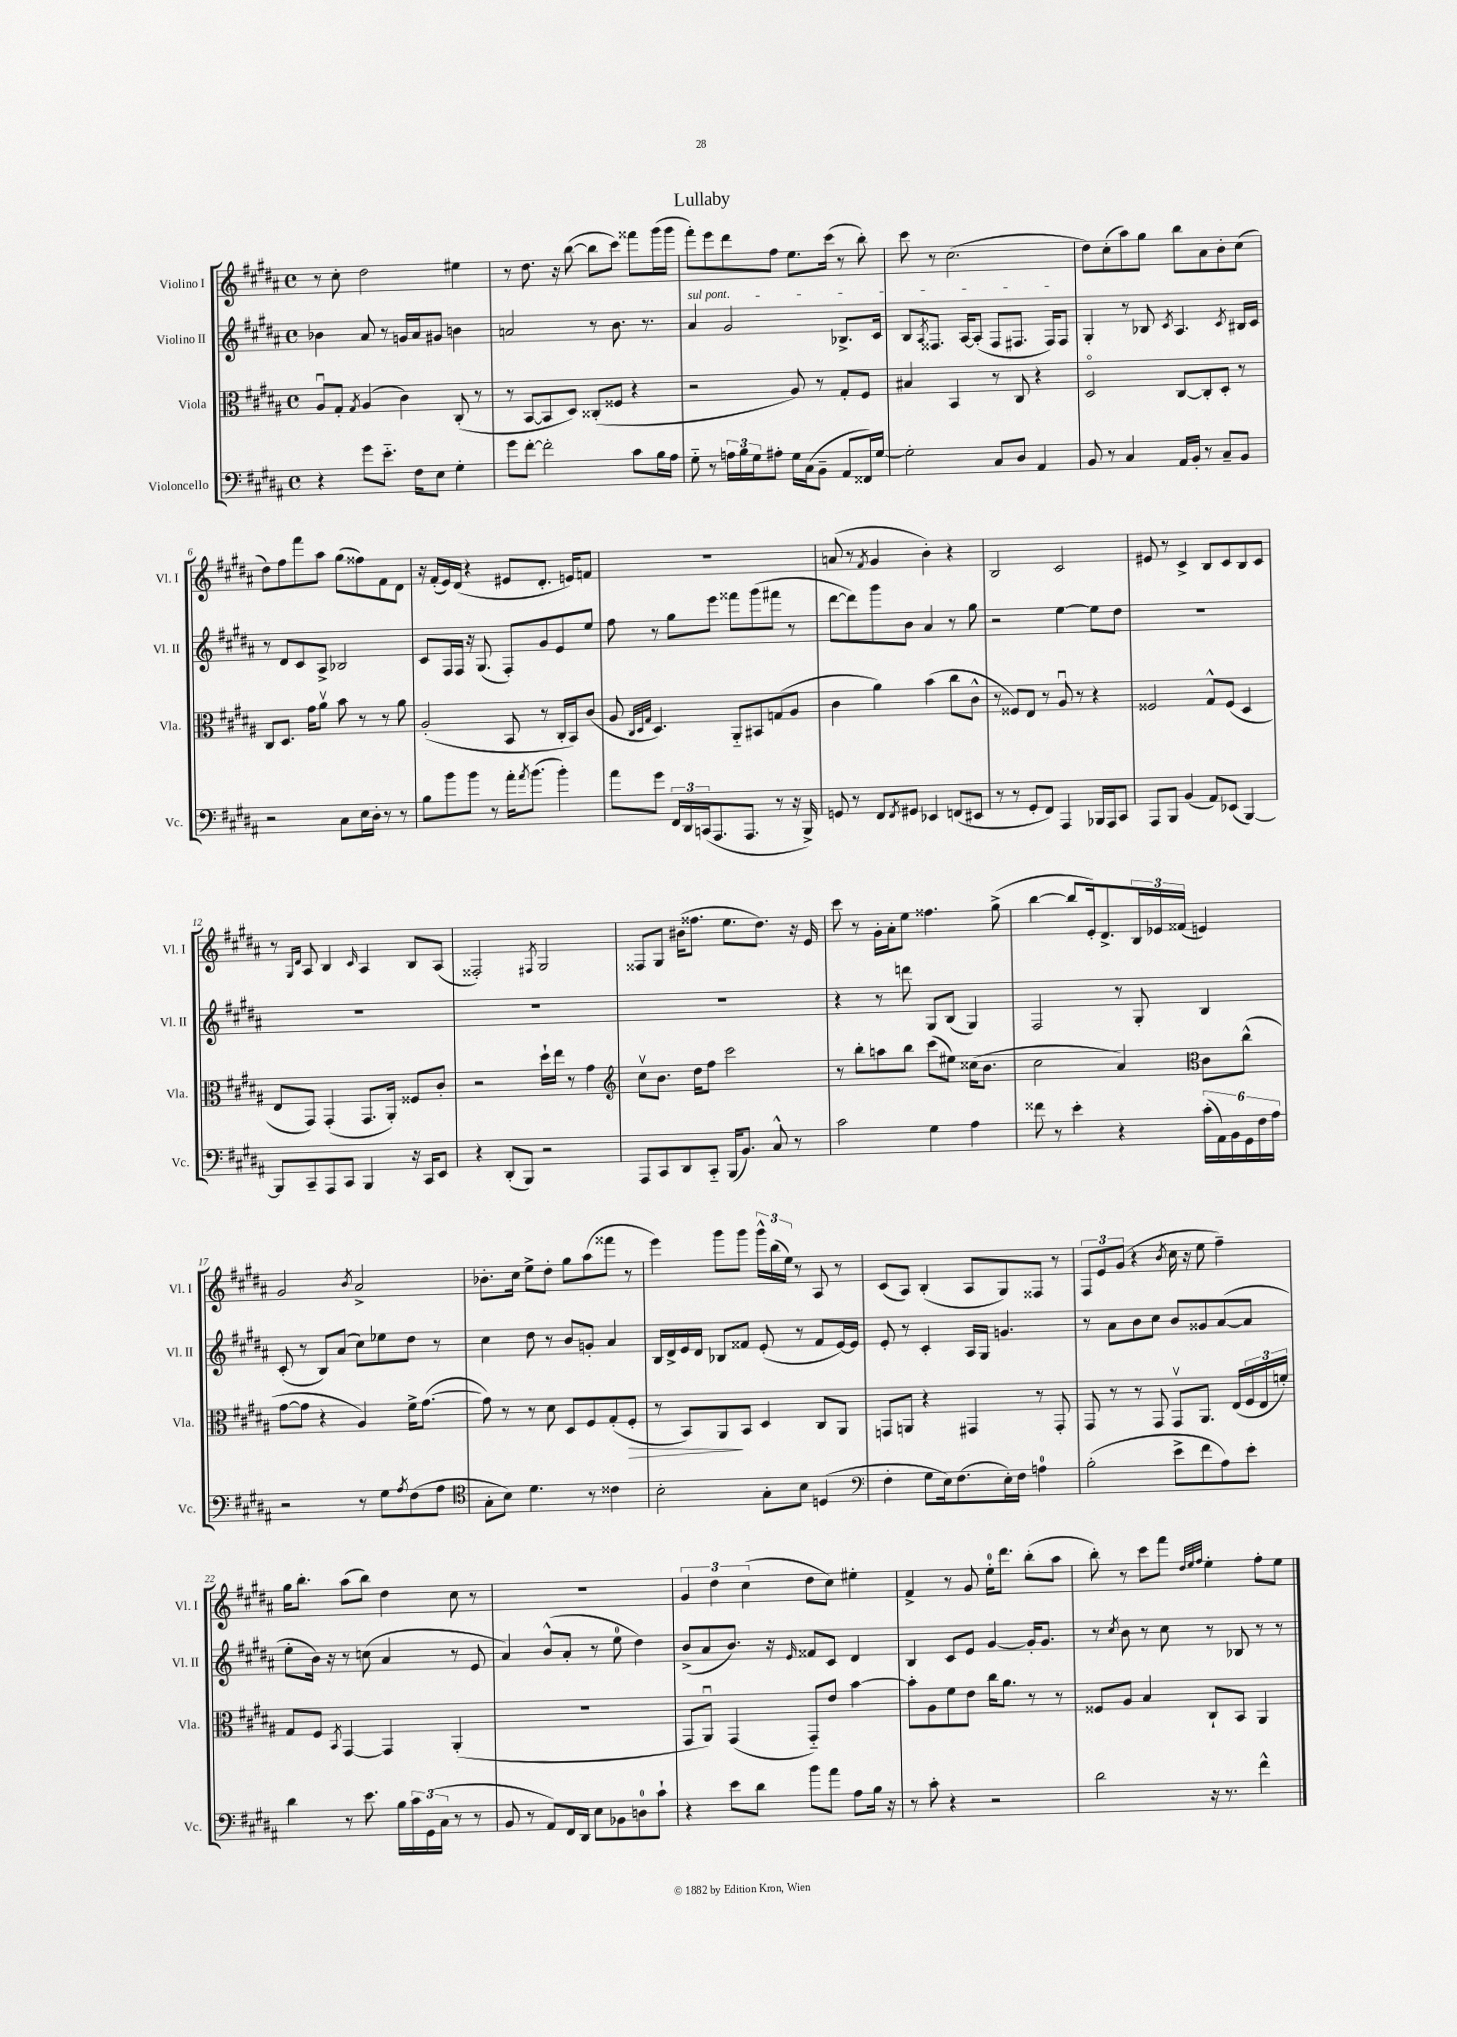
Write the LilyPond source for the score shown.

\header { title = "Lullaby" }
<<
\new StaffGroup <<
\new Staff = "s0" \with { instrumentName = "Violino I" shortInstrumentName = "Vl. I" } {
    \clef treble \key b \major \defaultTimeSignature \time 4/4
    r8 cis''8-. dis''2 eis''4 |
    r8 dis''8. r16 b''8~( b''8 cis'''8) fisis'''8 gis'''16( gis'''16 |
    fis'''8-.) e'''8 dis'''8 fis''8 e''8. cis'''16( r8 b''8-.) |
    cis'''8 r8 cis''2.( |
    dis''8) cis''8-.( ais''8) gis''8 b''8 ais'8 b'8-. cis''8( |
    dis''8) fis''8 fis'''8 ais''8 gis''8( fisis''8) fis'8 dis'8 |
    r16 fis'16-.( e'16) dis'16( r4 eis'8 dis'8.-. e'16) f'8 |
    R1 |
    a'8( r8 \acciaccatura { fis'8 } gis'4 b'4-.) r4 |
    b2 cis'2 |
    eis'8 r8 cis'4-> b8 cis'8 b8 cis'8 |
    r8 \grace { gis16 dis'16 } ais8 b4 \grace { cis'16 } ais4 b8 ais8( |
    fisis2-.) \acciaccatura { fis8 } gis2 |
    fisis8 gis8 bis'16( fisis''8. e''8. dis''8.) r16 e'16 |
    cis'''8 r8 gis'16-. ais'16-. e''8 fisis''4. gis''8->( |
    b''4~ b''8 e'16-.) dis'8.-> \tuplet 3/2 { b16 ees'16 fisis'16( } e'4) |
    gis'2 \acciaccatura { b'8 } ais'2-> |
    bes'8.-. cis''16 e''8-> dis''8-. gis''8 ais''8( fisis'''8 r8 |
    e'''4) gis'''8 gis'''8 \tuplet 3/2 { gis'''16-^ b''16( e''16) } r8 ais8 r8 |
    cis'8( ais8) b4-.( ais8 gis8) fisis8 r8 |
    \tuplet 3/2 { fis8 e'8 gis'8( } r4 \acciaccatura { b'8 } cis''16 r16 e''8 fis''4--) |
    gis''16 b''8.-. ais''8( b''8) dis''4 cis''8 r8 |
    R1 |
    \tuplet 3/2 { gis'4 dis''4 cis''4( } dis''8 cis''8) eis''4-. |
    fis'4-> r8 gis'8 e''16-0-. dis'''8. b''8-.( ais''8 |
    b''8-.) r8 cis'''8 fis'''8 \grace { dis''32 e''32 fis''32 } e''4-. fis''8-. e''8 \bar "|." |
}
\new Staff = "s1" \with { instrumentName = "Violino II" shortInstrumentName = "Vl. II" } {
    \clef treble \key b \major \defaultTimeSignature \time 4/4
    bes'4 ais'8 r8 g'16 ais'16 gis'8 b'4 |
    a'2 r8 b'8. r8. |
    \once \override TextSpanner.bound-details.left.text = \markup { \italic "sul pont." } ais'4\startTextSpan gis'2 bes8.-> cis'16 |
    b8 \acciaccatura { ais8 } fisis8. ais16~ ais8-.( fisis8 fis8. fis16) fis8\stopTextSpan |
    gis4-. r8 bes8 \acciaccatura { cis'8 } ais4. \acciaccatura { cis'8 } bis16 cis'16 |
    r8 dis'8 cis'8 ais8-> bes2 |
    cis'8 fis16 fis16 r16 gis8.( fis8-.) gis'8 e'8 e''8 |
    fis''8 r8 gis''8 e'''8 fisis'''8 gis'''8( fis'''8 r8 |
    dis'''8~ dis'''8) gis'''8 b'8 ais'4 r8 gis''8 |
    r2 e''4~ e''8 dis''8 |
    R1 |
    R1 |
    R1 |
    R1 |
    r4 r8 d'''8 gis8 b8( gis4) |
    fis2 r8 gis8-. b4 |
    cis'8-.( r8 b8) ais'8( cis''8) ees''8 dis''8 r8 |
    cis''4 dis''8 r8 b'8 g'8-. ais'4 |
    b16 dis'16-> e'16 dis'16 bes8 fisis'8 e'8-.( r8 fisis'8 e'16~) e'16 |
    e'8-. r8 cis'4-. ais16 gis16 g'4. |
    r8 ais'8 b'8 cis''8 b'8 gisis'8 ais'8~( ais'8 |
    e''8-. b'16) r16 r8 c''8( ais'4 r8 e'8 |
    ais'4) b'8-^( ais'8-. r8 e''8-0 dis''4) |
    b'8->( ais'8 b'8.) r16 \grace { e'16 } fisis'8 cis'8 dis'4 |
    b4 cis'8 e'8 gis'4~ gis'16-. gis'8. |
    r8 \acciaccatura { cis''8 } b'8 r8 cis''8 r8 bes8 r8 r8 \bar "|." |
}
\new Staff = "s2" \with { instrumentName = "Viola" shortInstrumentName = "Vla." } {
    \clef alto \key b \major \defaultTimeSignature \time 4/4
    ais8\downbow gis8-. \acciaccatura { gis8 } ais4( cis'4) cis8-.( r8 |
    r8 b,8~ b,8 dis8) cisis8-.( fisis8 r4 |
    r2 ais8) r8 gis8-. fis8 |
    bis4 b,4 r8 cis8 r4 |
    dis2\flageolet cis8~ cis8-. dis8-. r8 |
    cis8 dis8. gis'16 ais'8\upbow b'8 r8 r8 ais'8 |
    ais2-.( b,8 r8 cis16-. b,16) cis'8( |
    ais8 \grace { cis32 dis32 gis32 } dis4.) ais,8-_ bis,8 g8( ais8 |
    cis'4 ais'4) b'4( cis''8 cis'8-^ |
    r8 fisis8) e8 r8 ais8\downbow r8 r4 |
    fisis2 gis8-^ fisis8( dis4 |
    e8 gis,8) gis,4-.( gis,8. ais,16-.) fisis8 cis'8-. |
    r2 dis''16-! e''16 r8 gis'4 |
    \clef treble cis''8\upbow b'8. dis''16 fis''8 cis'''2 |
    r8 b''8-. a''8 b''8 cis'''8( eis''8) cisis''16( b'8. |
    cis''2 ais'4) \clef alto cis'8 cis''8-^( |
    gis'8~ gis'8 r4 ais4) fis'16-> gis'8.~( |
    gis'8) r8 r8 dis'8 dis8 fis8 gis8-.( fis8-.\> |
    r8 b,8) ais,8\! b,8 dis4 cis8 ais,8 |
    g,8 a,8 r4 gis,4 r8 gis,8-. |
    gis,8 r8 r8 gis,8 gis,8\upbow ais,8. e16( \tuplet 3/2 { fis16 e16 f'16-.) } |
    gis8 fis8 \acciaccatura { b,8 } gis,4~ gis,4 ais,4-.( |
    R1 |
    gis,8 ais,8\downbow) gis,4( gis,8-_) e'8 b'4~ |
    b'8-. ais8 fis'8 e'8 cis''16 ais'8. r8 r8 |
    fisis8 ais8 b4 cis8-! b,8 ais,4 \bar "|." |
}
\new Staff = "s3" \with { instrumentName = "Violoncello" shortInstrumentName = "Vc." } {
    \clef bass \key b \major \defaultTimeSignature \time 4/4
    r4 gis'8 e'8.-_ fis16 e8 gis4-. |
    gis'8 fis'8~-. fis'2-. cis'8 b16 ais16 |
    gis8-_ r8 \tuplet 3/2 { a16 b16 gis16 } ais8-. gis16 cis16( b,8-- ais,8 fisis,16) gis16~ |
    gis2-. cis8 dis8 ais,4 |
    b,8 r8 cis4 ais,16 b,16-. r8 cis8-- b,8 |
    r2 cis8 e16 dis16-. r8 r8 |
    b8 b'8 b'8 r8 ais'16-. \acciaccatura { ais'8 } b'8.( b'4-.) |
    ais'8 gis'8 \tuplet 3/2 { fis,16 dis,16 c,16( } ais,,8. ais,,8. r8 r16 b,,16->) |
    g,8 r8 fis,8 \acciaccatura { fis,8 } gis,8 ees,4 f,8( eis,8 |
    r8 r8 gis,8-. fis,8) ais,,4 bes,,16 ais,,16 cis,8 |
    ais,,8 b,,8 b,4( ais,8) ees,8( b,,4~) |
    b,,8 cis,8-- ais,,8 cis,8 b,,4 r16 cis,16 e,8 |
    r4 dis,8-.( b,,8) r2 |
    ais,,8 cis,8 dis,8 cis,8-_ b,,16( b,8.) cis8-^ r8 |
    cis'2 gis4 ais4 |
    fisis'8 r8 e'4-. r4 \tuplet 6/4 { cis'16-.( ais,16) b,16 gis,16 fis16 ais16 } |
    r2 r8 gis8 \acciaccatura { ais8 } fis8( ais8 |
    \clef tenor gis8-. b8) dis'4. r8 cisis'4 |
    b2-. gis8-. b8 d4( |
    \clef bass fis4-. gis8 e16) fis8.( e16-.) fis16 a4-0 |
    b2-.( e'8-> fis'8 ais8) e'8-. |
    dis'4 r8 e'8. b16 \tuplet 3/2 { cis'16 gis,16( cis16 } r8 r8 |
    b,8 r8 ais,8) fis,16 dis,16 e8 bes,8 d8-0 cis'8-! |
    r4 e'8 dis'8 b'8 ais'8 ais8 b16 r16 |
    r8 cis'8-. r4 r2 |
    dis'2 r16 r8. fis'4-^ \bar "|." |
}
>>
>>
